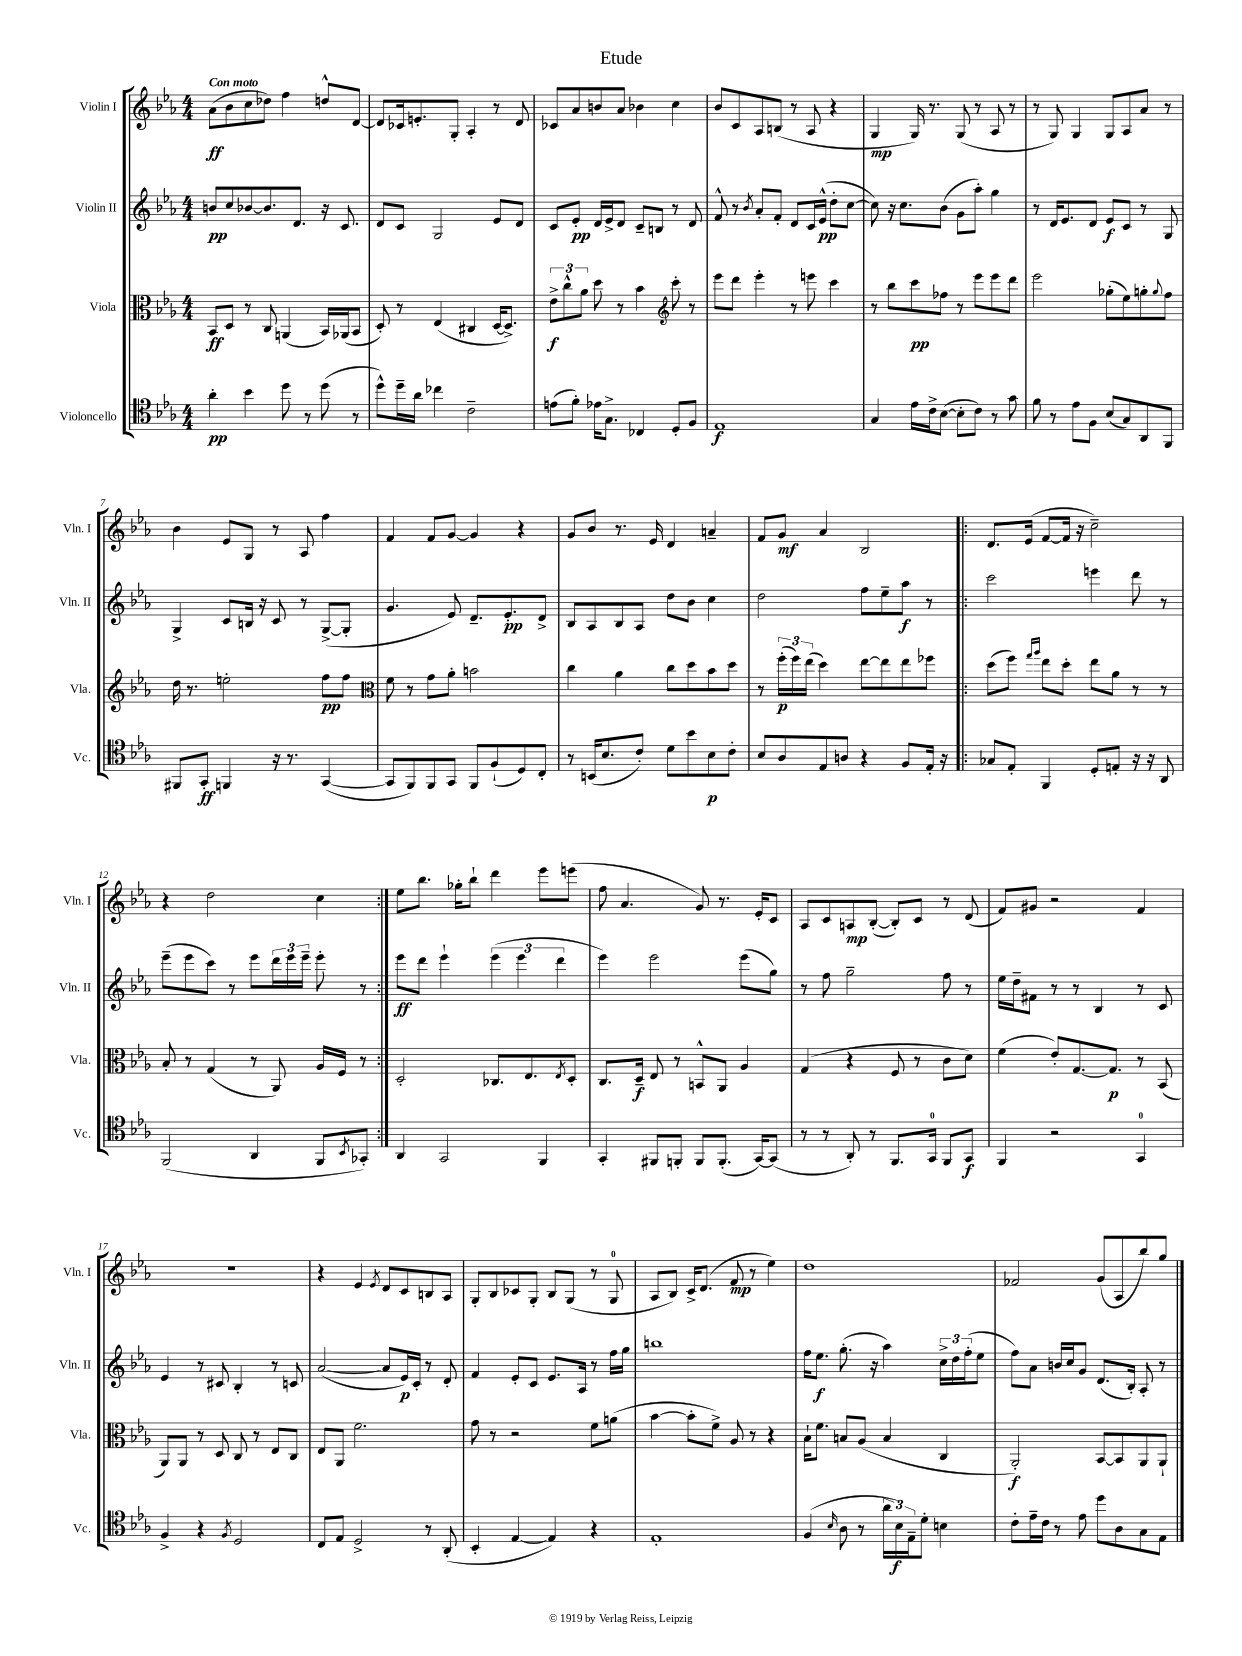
\header { title = "Etude" }
<<
\new StaffGroup <<
\new Staff = "s0" \with { instrumentName = "Violin I" shortInstrumentName = "Vln. I" } {
    \clef treble \key ees \major \numericTimeSignature \time 4/4 \tempo "Con moto"
    aes'8\ff( bes'8 c''8 des''8) f''4 d''8-^ d'8~ |
    d'8 ces'16 e'8.-. g8-. aes4-. r8 d'8 |
    ces'8 aes'8 b'8 aes'8 bes'4 c''4 |
    bes'8 c'8 aes8 b8( r8 aes8 r4 |
    g4\mp g16) r8. g8( r8 aes8 r8 |
    r8 g8) g4 g8 aes8 aes'8 r8 |
    bes'4 ees'8 g8 r8 aes8 f''4 |
    f'4 f'8 g'8~ g'4 r4 |
    g'8 bes'8 r8. ees'16 d'4 a'4-- |
    f'8 g'8\mf aes'4 bes2 |
    \repeat volta 2 { d'8. ees'16( f'8~ f'16 r16 c''2--) |
    r4 d''2 c''4 | }
    ees''8 bes''8. ges''16-. bes''8-! d'''4 ees'''8 e'''8( |
    f''8 aes'4. g'8) r8. ees'16-. c'8 |
    aes8 c'8 a8\mp bes8~-.( bes8-.) c'8 r8 d'8( |
    f'8) gis'8 r2 f'4 |
    R1 |
    r4 ees'4 \acciaccatura { ees'8 } d'8 c'8 b8 aes8 |
    g8-. bes8 ces'8 g8-. bes8 g8( r8 g8-0 |
    aes8 bes8) c'16-> d'8.( f'8\mp r8 ees''4) |
    d''1 |
    fes'2 g'8( aes8 bes''8) g''8 \bar "|." |
}
\new Staff = "s1" \with { instrumentName = "Violin II" shortInstrumentName = "Vln. II" } {
    \clef treble \key ees \major \numericTimeSignature \time 4/4
    b'8\pp c''8 bes'8~ bes'8. d'8. r16 c'8. |
    d'8 c'8 g2 ees'8 d'8 |
    c'8 ees'8-.\pp d'16 ees'16-> d'8 c'8-- b8 r8 d'8 |
    f'8-^ r8 \acciaccatura { bes'8 } aes'8-. f'8-. d'8 c'16 ees'16-^\pp( d''8-. c''8~ |
    c''8) r16 c''8. bes'8( g'8 aes''8-.) g''4 |
    r8 d'16 ees'8. d'8 ees'8\f c'8 r8 g8 |
    g4-> c'8 b16 r16 c'8 r8 g8~->( g8-. |
    g'4. ees'8) d'8.-- ees'8.-.\pp d'8-> |
    bes8 aes8 bes8 aes8 d''8 bes'8 c''4 |
    d''2 f''8 ees''8-- aes''8\f r8 |
    \repeat volta 2 { c'''2 e'''4 d'''8 r8 |
    ees'''8--( ees'''8 c'''8) r8 ees'''8 \tuplet 3/2 { d'''16 ees'''16 ees'''16-- } ees'''8-. r8 | }
    ees'''8\ff d'''8 ees'''4-! \tuplet 3/2 { ees'''4( ees'''4 d'''4 } |
    ees'''4) ees'''2 ees'''8( g''8) |
    r8 f''8 g''2-- f''8 r8 |
    ees''16 d''16-- fis'8 r8 r8 bes4 r8 c'8 |
    ees'4 r8 cis'8 bes4-. r8 c'8 |
    aes'2~( aes'8 ees'16\p) c'16-. r8 d'8-. |
    f'4 ees'8-. c'8 ees'8. aes16 r8 f''16 g''16 |
    b''1 |
    f''16 ees''8.\f g''8.-.( r16 aes''4) \tuplet 3/2 { c''16-> d''16 f''16-.( } ees''8 |
    f''8) aes'8 b'16 c''16 g'8 d'8.( bes16-.) aes8-. r8 \bar "|." |
}
\new Staff = "s2" \with { instrumentName = "Viola" shortInstrumentName = "Vla." } {
    \clef alto \key ees \major \numericTimeSignature \time 4/4
    bes,8\ff d8 r8 c8 a,4( bes,16) aes,16( bes,8 |
    d8-.) r8 ees4( cis4 d16~ d8.->) |
    \tuplet 3/2 { ees'8->\f c''8-^ aes'8 } d''8 r8 bes'4 \clef treble c'''8-. r8 |
    ees'''8 d'''8 ees'''4-. r8 e'''8 c'''4 |
    r8 bes''8 c'''8\pp fes''8 r8 ees'''8 ees'''8 d'''8 |
    ees'''2 ges''8-.( ees''8) g''8-. \appoggiatura { g''8 } f''8 |
    d''16 r8. e''2-. f''8\pp f''8 |
    \clef alto f'8 r8 g'8 aes'8-. b'2 |
    c''4 aes'4 c''8 d''8 bes'8 d''8 |
    r8 \tuplet 3/2 { f''16-.\p( f''16) ees''16( } d''4) ees''8~ ees''8 ees''8 fes''8 |
    \repeat volta 2 { d''8( f''8) \grace { g''16 aes''16 } ees''8 d''8-. ees''8 aes'8 r8 r8 |
    bes8-. r8 g4( r8 aes,8) aes16 f16 r8 | }
    d2-. ces8. ees8. \acciaccatura { ees8 } d8-. |
    c8. d16--\f ees8 r8 b,8-^ aes,8 aes4 |
    g4( r4 f8 r8 c'8 d'8) |
    f'4( ees'8-.) g8.~ g8.\p r8 bes,8( |
    aes,8) aes,8 r8 d8 c8 r8 ees8 c8 |
    ees8 aes,8 f'2. |
    g'8 r8 r2 f'8 a'8( |
    bes'4~ bes'8-. f'8->) aes8 r8 r4 |
    bes16-! f'8. b8 aes8( b4 c4 |
    aes,2-.\f) bes,8~ bes,8 aes,8 aes,8-! \bar "|." |
}
\new Staff = "s3" \with { instrumentName = "Violoncello" shortInstrumentName = "Vc." } {
    \clef tenor \key ees \major \numericTimeSignature \time 4/4
    aes'4-.\pp bes'4 d''8 r8 d''8( r8 |
    d''8-^) d''16-- aes'16 ces''4 c'2-- |
    e'8( f'8-.) ees'16 g8.-> ces4 d8-. f8 |
    ees1\f |
    g4 ees'16 c'16-> bes8~( bes8-. c'8) r8 g'8 |
    f'8 r8 ees'8 f8 bes8( g8) aes,8 f,8 |
    fis,8 g,8-.\ff f,4 r16 r8. g,4~( |
    g,8 f,8) f,8 g,8 f,8 f8-!( d8) c8-. |
    r8 b,16( bes8. c'8-.) d'8 bes'8 bes8\p c'8-. |
    bes8 aes8 ees8 a8 r4 f8 ees16-. r16 |
    \repeat volta 2 { ges8 ees8-. f,4 d8-. e8-. r16 r16 aes,8 |
    f,2( aes,4 f,8 \acciaccatura { bes,8 } ges,8-.) | }
    aes,4 g,2 f,4 |
    g,4-. fis,8 f,8-. f,8 f,8.-.( g,16~) g,8( |
    r8 r8 aes,8-.) r8 f,8. g,16-0 f,8 g,8\f |
    f,4 r2 g,4-0 |
    f4-> r4 \acciaccatura { f8 } d2 |
    c8 ees8 d2-> r8 aes,8-.( |
    bes,4-. ees4~ ees4) r4 |
    ees1-. |
    f4( \grace { bes16 } aes8 r8 \tuplet 3/2 { aes'16 bes16\f) ees16-- } d'8-. b4 |
    c'8-. ees'16-- c'16 r8 ees'8 d''8 aes8 g8 ees8 \bar "|." |
}
>>
>>
